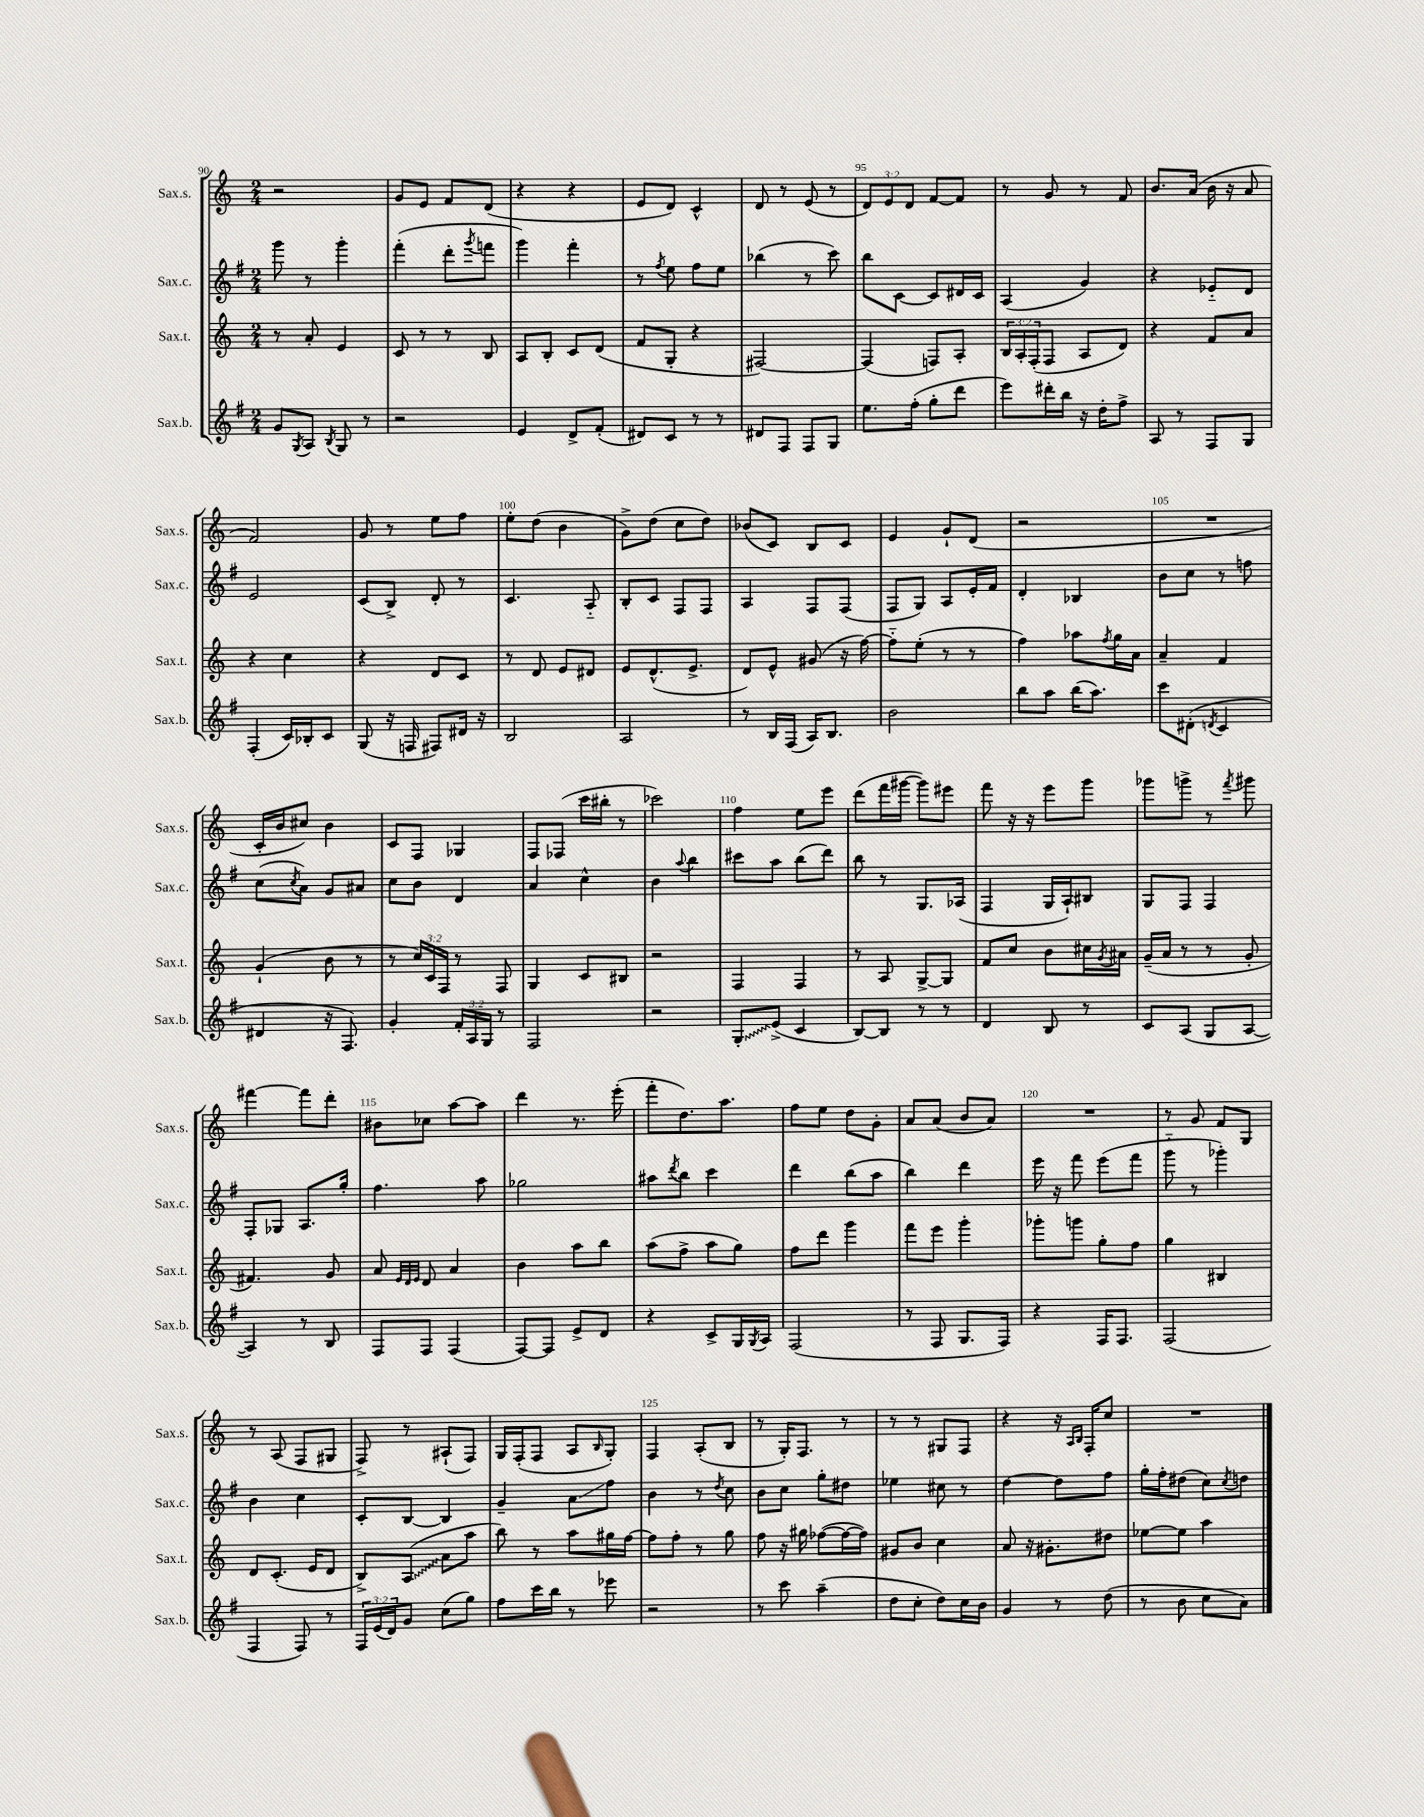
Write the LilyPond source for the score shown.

<<
\new StaffGroup <<
\new Staff = "s0" \with { instrumentName = "Sax.s." shortInstrumentName = "Sax.s." } {
    \clef treble \key c \major \numericTimeSignature \time 2/4 \override Staff.TupletNumber.text = #tuplet-number::calc-fraction-text
    r2 |
    g'8 e'8 f'8 d'8( |
    r4 r4 |
    e'8 d'8) c'4-^ |
    d'8 r8 e'8( r8 |
    \tuplet 3/2 { d'8) e'8 d'8 } f'8~ f'8 |
    r8 g'8 r8 f'8 |
    b'8. a'16( b'16 r16 a'8 |
    f'2) |
    g'8 r8 e''8 f''8 |
    e''8-. d''8( b'4 |
    g'8->) d''8( c''8 d''8) |
    bes'8( c'8) b8 c'8 |
    e'4 g'8-! d'8( |
    r2 |
    R2 |
    c'16-. b'16 cis''8) b'4 |
    c'8 f8 ges4 |
    f8 fes8( c'''16 bis''16-. r8 |
    ces'''2) |
    f''4 e''8 e'''8 |
    d'''8( f'''16 gis'''16~ gis'''8) eis'''8 |
    f'''8 r16 r16 e'''8 g'''8 |
    ges'''8 g'''8-> r8 \acciaccatura { f'''8 } gis'''8 |
    fis'''4~ fis'''8 d'''8-. |
    bis'8 ces''8 a''8~ a''8 |
    d'''4 r8. e'''16-.( |
    f'''8-. d''8.) a''8. |
    f''8 e''8 d''8 g'8-. |
    a'8 a'8( b'8 a'8) |
    R2 |
    r8 g'8 f'8 g8 |
    r8 a8( f8 gis8 |
    f8->) r8 ais8-!( f8) |
    g16 f16-.( f8 a8 \grace { b16 } g8-.) |
    f4 a8-.( b8 |
    r8 g16-.) f8. r8 |
    r8 r8 gis8 f8 |
    r4 r16 \grace { a16 b16 } f16-. c''8 |
    R2 \bar "|." |
}
\new Staff = "s1" \with { instrumentName = "Sax.c." shortInstrumentName = "Sax.c." } {
    \clef treble \key g \major \numericTimeSignature \time 2/4
    g'''8 r8 g'''4-. |
    fis'''4-.( d'''8-. \acciaccatura { g'''8 } f'''8 |
    g'''4) fis'''4-. |
    r8 \acciaccatura { fis''8 } e''8 fis''8 e''8 |
    bes''4( r8 c'''8) |
    b''8 c'8~ c'8 dis'16 c'16 |
    a4( g'4) |
    r4 ees'8-_ d'8 |
    e'2 |
    c'8( b8->) d'8-. r8 |
    c'4. a8-_ |
    b8-. c'8 fis8 fis8 |
    a4 fis8 fis8( |
    fis8 g8) a8 e'16-. fis'16 |
    d'4-. bes4 |
    b'8 c''8 r8 f''8 |
    c''8( \acciaccatura { c''8 } a'8) g'8 ais'8 |
    c''8 b'8 d'4 |
    a'4 c''4-^ |
    b'4 \appoggiatura { a''8 } b''4 |
    cis'''8 a''8 b''8( d'''8) |
    b''8 r8 g8. aes16( |
    fis4 g16 a16-!) bis8 |
    g8 fis8 fis4 |
    fis8-. ges8 a8. g''16-. |
    fis''4. a''8 |
    ges''2 |
    ais''8 \acciaccatura { d'''8 } b''8 c'''4 |
    d'''4 b''8( a''8 |
    b''4) d'''4 |
    e'''16 r16 fis'''8 e'''8( fis'''8 |
    g'''8-_ r8 ges'''4-.) |
    b'4 c''4 |
    c'8-. b8~ b4 |
    g'4-- a'8\glissando fis''8 |
    b'4 r8 \acciaccatura { d''8 } c''8 |
    b'8 c''8 g''8-. dis''8 |
    ees''4 cis''8 r8 |
    d''4~ d''8 fis''8 |
    g''16-. fis''16-. dis''8( c''8) \acciaccatura { c''8 } d''8 \bar "|." |
}
\new Staff = "s2" \with { instrumentName = "Sax.t." shortInstrumentName = "Sax.t." } {
    \clef treble \key c \major \numericTimeSignature \time 2/4 \override Staff.TupletNumber.text = #tuplet-number::calc-fraction-text
    r8 a'8-. e'4 |
    c'8 r8 r8 b8 |
    a8 b8-. c'8 d'8( |
    f'8 g8-. r4 |
    fis2~) |
    fis4( f8) a8-. |
    \tuplet 3/2 { b16 a16-. f16-.( } f8 a8 d'8) |
    r4 f'8 a'8 |
    r4 c''4 |
    r4 d'8 c'8 |
    r8 d'8 e'8 dis'8 |
    e'8 d'8.-^( e'8.-> |
    d'8) e'8-^ gis'8( r16 f''16~) |
    f''8-_ e''8-.( r8 r8 |
    f''4) aes''8 \acciaccatura { f''8 } g''16 a'16 |
    a'4-- f'4 |
    g'4-!( b'8 r8 |
    r8 \tuplet 3/2 { c''16) c'16 f16 } r8 f8 |
    g4 c'8 bis8 |
    r2 |
    f4 f4 |
    r8 a8 g8~-> g8 |
    f'8 c''8 b'8 cis''16 \acciaccatura { g'8 } ais'16 |
    g'16--( a'16 r8 r8 g'8-. |
    fis'4.) g'8 |
    a'8 \grace { e'32 d'32 e'32 } d'8 a'4 |
    b'4 a''8 b''8 |
    a''8( f''8-> a''8 g''8) |
    f''8 d'''8 g'''4 |
    f'''8 e'''8 g'''4-. |
    ges'''8-. g'''8 g''8-. f''8 |
    g''4 bis4 |
    d'8 c'8.-.( e'16 d'8 |
    b8->) \once \override Glissando.style = #'zigzag a8\glissando( a'8 a''8 |
    b''8) r8 a''8 gis''16 f''16~ |
    f''8 f''8-. r8 g''8 |
    f''8 r16 gis''16 fes''8~( fes''16~ fes''16) |
    gis'8 b'8 c''4 |
    a'8 r16 gis'8.-. dis''8 |
    ees''8~ ees''8 a''4 \bar "|." |
}
\new Staff = "s3" \with { instrumentName = "Sax.b." shortInstrumentName = "Sax.b." } {
    \clef treble \key g \major \numericTimeSignature \time 2/4 \override Staff.TupletNumber.text = #tuplet-number::calc-fraction-text
    g'8 \acciaccatura { g8 } a8 \acciaccatura { b8 } g8 r8 |
    r2 |
    e'4 d'8-> fis'8-.( |
    dis'8) c'8 r8 r8 |
    dis'8 fis8 fis8 g8 |
    e''8. fis''16-.( g''8-. d'''8 |
    e'''8) dis'''16-. b''16 r16 d''16-. fis''8-> |
    a8 r8 fis8 g8 |
    fis4-.( c'16) bes16-. c'8 |
    g8( r16 f16 fis8) dis'16 r16 |
    b2 |
    a2 |
    r8 b16 fis16( a16) b8. |
    b'2 |
    b''8 a''8 b''16( a''8.) |
    c'''8 dis'8-.( \acciaccatura { d'8 } c'4 |
    dis'4 r16 fis8.) |
    g'4-. \tuplet 3/2 { fis'16-. a16 g16 } r8 |
    fis2 |
    r2 |
    \once \override Glissando.style = #'zigzag g8-.\glissando e'8->( c'4 |
    b8~) b8 r8 r8 |
    d'4 b8 r8 |
    c'8 a8( g8 a8~ |
    a4) r8 b8 |
    fis8 fis8 fis4( |
    fis8~) fis8 e'8-> d'8 |
    r4 c'8-> g16 \acciaccatura { g8 } a16 |
    fis2( |
    r8 fis8 g8. fis16) |
    r4 fis16 fis8. |
    fis2( |
    fis4 fis8) r8 |
    \tuplet 3/2 { fis16 e'16( d'16) } g'8 c''8( g''8) |
    fis''8 c'''16 b''16 r8 ees'''8 |
    r2 |
    r8 c'''8 a''4--( |
    d''8 c''8-. d''8) c''16 b'16 |
    g'4 r8 d''8( |
    r8 b'8 c''8 a'8) \bar "|." |
}
>>
>>
\layout { \context { \Score currentBarNumber = #90 \override BarNumber.break-visibility = ##(#f #t #t) barNumberVisibility = #(every-nth-bar-number-visible 5) } }
